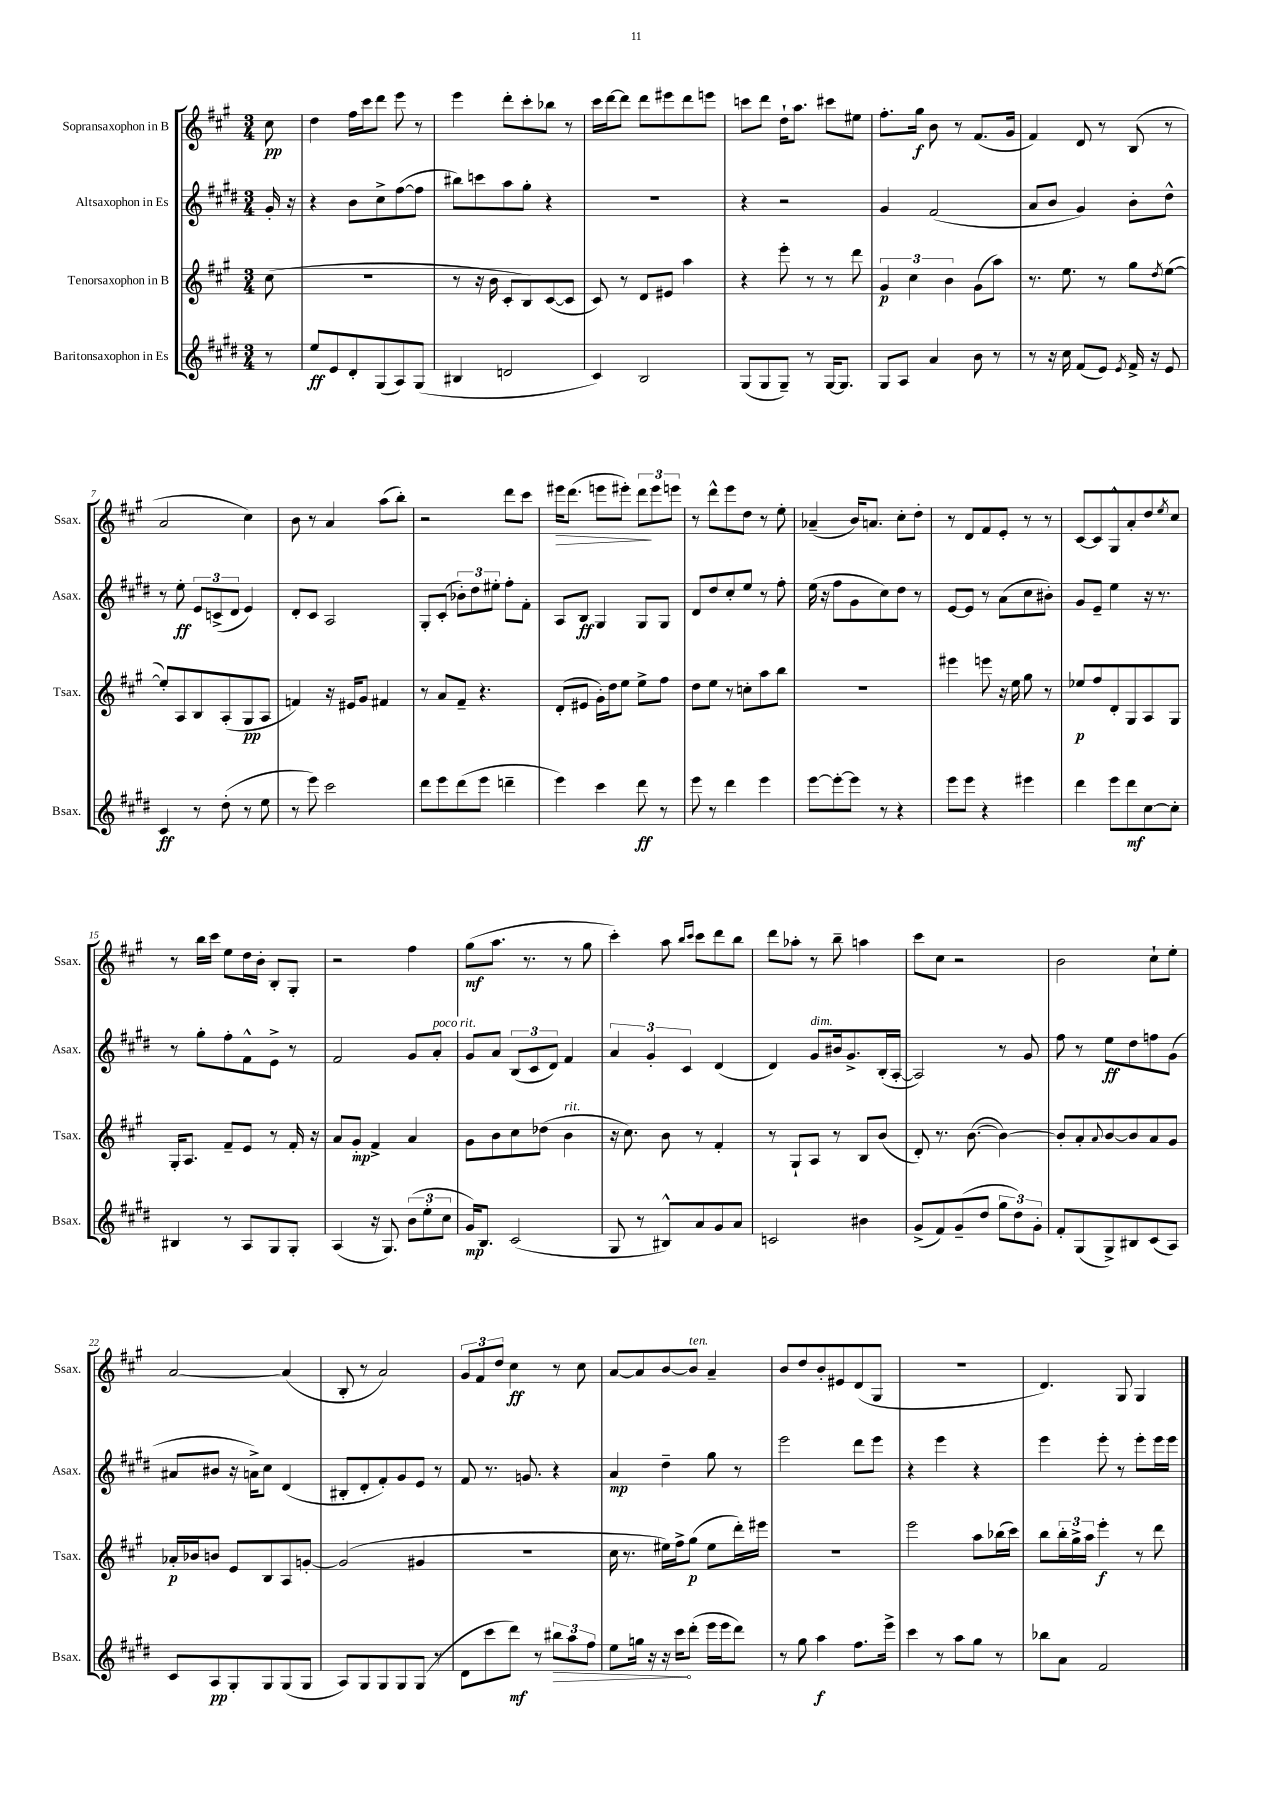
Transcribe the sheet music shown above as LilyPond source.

<<
\new StaffGroup <<
\new Staff = "s0" \with { instrumentName = "Sopransaxophon in B" shortInstrumentName = "Ssax." } {
    \clef treble \key a \major \numericTimeSignature \time 3/4 \partial 8
    cis''8\pp |
    d''4 fis''16 cis'''16 d'''8 e'''8 r8 |
    e'''4 d'''8-. cis'''8-. bes''8 r8 |
    cis'''16 d'''16~ d'''8 d'''8 eis'''8 d'''8 e'''8 |
    c'''8 d'''8 d''16-! a''8. cis'''8 eis''8 |
    fis''8.-. gis''16\f b'8 r8 fis'8.( gis'16 |
    fis'4) d'8 r8 b8( r8 |
    a'2 cis''4) |
    b'8 r8 a'4 a''8( b''8-.) |
    r2 d'''8 cis'''8 |
    eis'''16\> d'''8.( e'''8 eis'''8-.) \tuplet 3/2 { d'''8\! eis'''8 e'''8 } |
    r8 d'''8-^ e'''8 d''8 r8 e''8-. |
    aes'4--( b'16) a'8. cis''8-. d''8-. |
    r8 d'8 fis'8 e'8-. r8 r8 |
    cis'8~ cis'8 gis8-^ a'8-. d''8 \acciaccatura { e''8 } cis''8 |
    r8 b''16 cis'''16 e''8 d''16 b'16-. b8-. gis8-. |
    r2 fis''4 |
    gis''8\mf( a''8. r8. r8 gis''8 |
    cis'''4-.) a''8 \grace { b''16 cis'''16 } cis'''8 d'''8 b''8 |
    d'''8 aes''8-. r8 b''8-- a''4 |
    cis'''8 cis''8 r2 |
    b'2 cis''8-! e''8-. |
    a'2~ a'4( |
    b8-. r8 a'2) |
    \tuplet 3/2 { gis'8 fis'8 d''8 } cis''4\ff r8 cis''8 |
    a'8~ a'8 b'8~ b'8^\markup { \italic "ten." } a'4-- |
    b'8 d''8 b'8-. eis'8 d'8( gis8 |
    R2. |
    d'4.) gis8 gis4 \bar "|." |
}
\new Staff = "s1" \with { instrumentName = "Altsaxophon in Es" shortInstrumentName = "Asax." } {
    \clef treble \key e \major \numericTimeSignature \time 3/4 \partial 8
    gis'16-. r16 |
    r4 b'8 cis''8-> fis''8~( fis''8 |
    bis''8) c'''8 a''8 gis''8-. r4 |
    R2. |
    r4 r2 |
    gis'4 fis'2( |
    a'8 b'8 gis'4) b'8-. dis''8-^ |
    r8 e''8-.\ff \tuplet 3/2 { e'8 c'8->( dis'8 } e'4) |
    dis'8-. cis'8 a2 |
    gis8-. cis'8-.( \tuplet 3/2 { bes'8-.) dis''8 eis''8-. } fis''8-. fis'8-. |
    a8 b8\ff gis4 gis8 gis8 |
    dis'8 dis''8 cis''8-. e''8 r8 fis''8-. |
    e''16( r16 fis''8 gis'8 cis''8) dis''8 r8 |
    e'8~ e'8 r8 a'8( cis''8 bis'8-.) |
    gis'8 e'8-- e''4 r16 r8. |
    r8 gis''8-. fis''8-. fis'8-^ e'8-> r8 |
    fis'2 gis'8 a'8-.^\markup { \italic "poco rit." } |
    gis'8 a'8 \tuplet 3/2 { b8( cis'8 dis'8) } fis'4 |
    \tuplet 3/2 { a'4 gis'4-. cis'4 } dis'4( |
    dis'4) gis'8^\markup { \italic "dim." } bis'16 gis'8.-> b16-.( a16~-. |
    a2) r8 gis'8 |
    fis''8 r8 e''8\ff dis''8 f''8 gis'8( |
    ais'8 bis'8 r16 a'16->) cis''8 dis'4( |
    bis8-. dis'8-. fis'8-.) gis'8 e'8 r8 |
    fis'8 r8. g'8. r4 |
    a'4\mp dis''4-- gis''8 r8 |
    e'''2 dis'''8 e'''8 |
    r4 e'''4 r4 |
    e'''4 e'''8-. r8 e'''8-. e'''16 e'''16 \bar "|." |
}
\new Staff = "s2" \with { instrumentName = "Tenorsaxophon in B" shortInstrumentName = "Tsax." } {
    \clef treble \key a \major \numericTimeSignature \time 3/4 \partial 8
    cis''8( |
    R2. |
    r8 r16 b'16 cis'8-. b8) cis'8~( cis'8 |
    cis'8) r8 d'8 eis'8 a''4 |
    r4 e'''8-. r8 r8 d'''8 |
    \tuplet 3/2 { gis'4\p cis''4 b'4 } gis'8( a''8) |
    r8. e''8. r8 gis''8 \acciaccatura { d''8 } e''8~( |
    e''8-.) a8 b8 a8-.( gis8\pp a8 |
    f'4) r16 eis'16 gis'8 fis'4 |
    r8 a'8 fis'8-- r4. |
    d'8-.( eis'8 gis'16-.) d''16 e''8 e''8-> fis''8 |
    d''8 e''8 r8 c''8-. a''8 b''8 |
    R2. |
    eis'''4 e'''8 r16 e''16 gis''8 r8 |
    ees''8\p fis''8 d'8-. gis8 a8 gis8 |
    gis16-. a8. fis'8-- e'8 r8 fis'16-. r16 |
    a'8 gis'8-.\mp fis'4-> a'4 |
    gis'8 b'8 cis''8 des''8( b'4^\markup { \italic "rit." } |
    r16 cis''8.) b'8 r8 fis'4-. |
    r8 gis8-! a8 r8 b8 b'8( |
    d'8-.) r8. b'8.~( b'4~) |
    b'8-. a'8-. \appoggiatura { a'8 } b'8~ b'8 a'8 gis'8 |
    aes'16-.\p bes'16 b'8 e'8 b8 a8 g'8~-. |
    g'2( gis'4 |
    R2. |
    cis''16 r8. eis''16) fis''16-> gis''8\p( eis''8 d'''16-.) eis'''16 |
    R2. |
    e'''2 a''8 bes''16( cis'''16) |
    b''8 \tuplet 3/2 { b''16-. gis''16-> a''16 } e'''4-.\f r8 d'''8 \bar "|." |
}
\new Staff = "s3" \with { instrumentName = "Baritonsaxophon in Es" shortInstrumentName = "Bsax." } {
    \clef treble \key e \major \numericTimeSignature \time 3/4 \partial 8
    r8 |
    e''8\ff e'8 dis'8-. gis8( a8) gis8( |
    bis4 d'2 |
    cis'4) b2 |
    gis8( gis8 gis8--) r8 gis16~ gis8. |
    gis8 a8 a'4 b'8 r8 |
    r8 r16 cis''16 fis'8( e'8) \acciaccatura { e'8 } fis'16-> r16 e'8 |
    cis'4\ff r8 dis''8-.( r8 e''8 |
    r8 e'''8) cis'''2 |
    dis'''8 e'''8 dis'''8( e'''8 d'''4-- |
    e'''4) cis'''4 dis'''8\ff r8 |
    e'''8 r8 dis'''4 e'''4 |
    e'''8~ e'''8~-. e'''8 r8 r4 |
    e'''8 e'''8 r4 eis'''4 |
    dis'''4 e'''8 dis'''8\mf cis''8~ cis''8-. |
    bis4 r8 a8 gis8 gis8-. |
    a4( r16 gis8.) \tuplet 3/2 { b'8( e''8-. cis''8 } |
    gis'16\mp) b8. cis'2( |
    gis8 r8 bis8-^) a'8 gis'8 a'8 |
    c'2 bis'4 |
    gis'8->( fis'8) gis'8--( dis''8 \tuplet 3/2 { gis''8 dis''8) gis'8-. } |
    fis'8-. gis8( gis8->) bis8 cis'8( a8) |
    cis'8 a8\pp gis8-. gis8 gis8( gis8 |
    a8) gis8 gis8 gis8 gis8( r8 |
    dis'8 cis'''8 dis'''8\mf) r8 \tuplet 3/2 { \once \override Hairpin.circled-tip = ##t bis''8\> a''8 fis''8 } |
    e''8 g''16 r16 r16 cis'''16\! dis'''8-.( e'''16 e'''16 dis'''8) |
    r8 gis''8 a''4\f fis''8. e'''16-> |
    cis'''4 r8 a''8 gis''8 r8 |
    bes''8 a'8 fis'2 \bar "|." |
}
>>
>>
